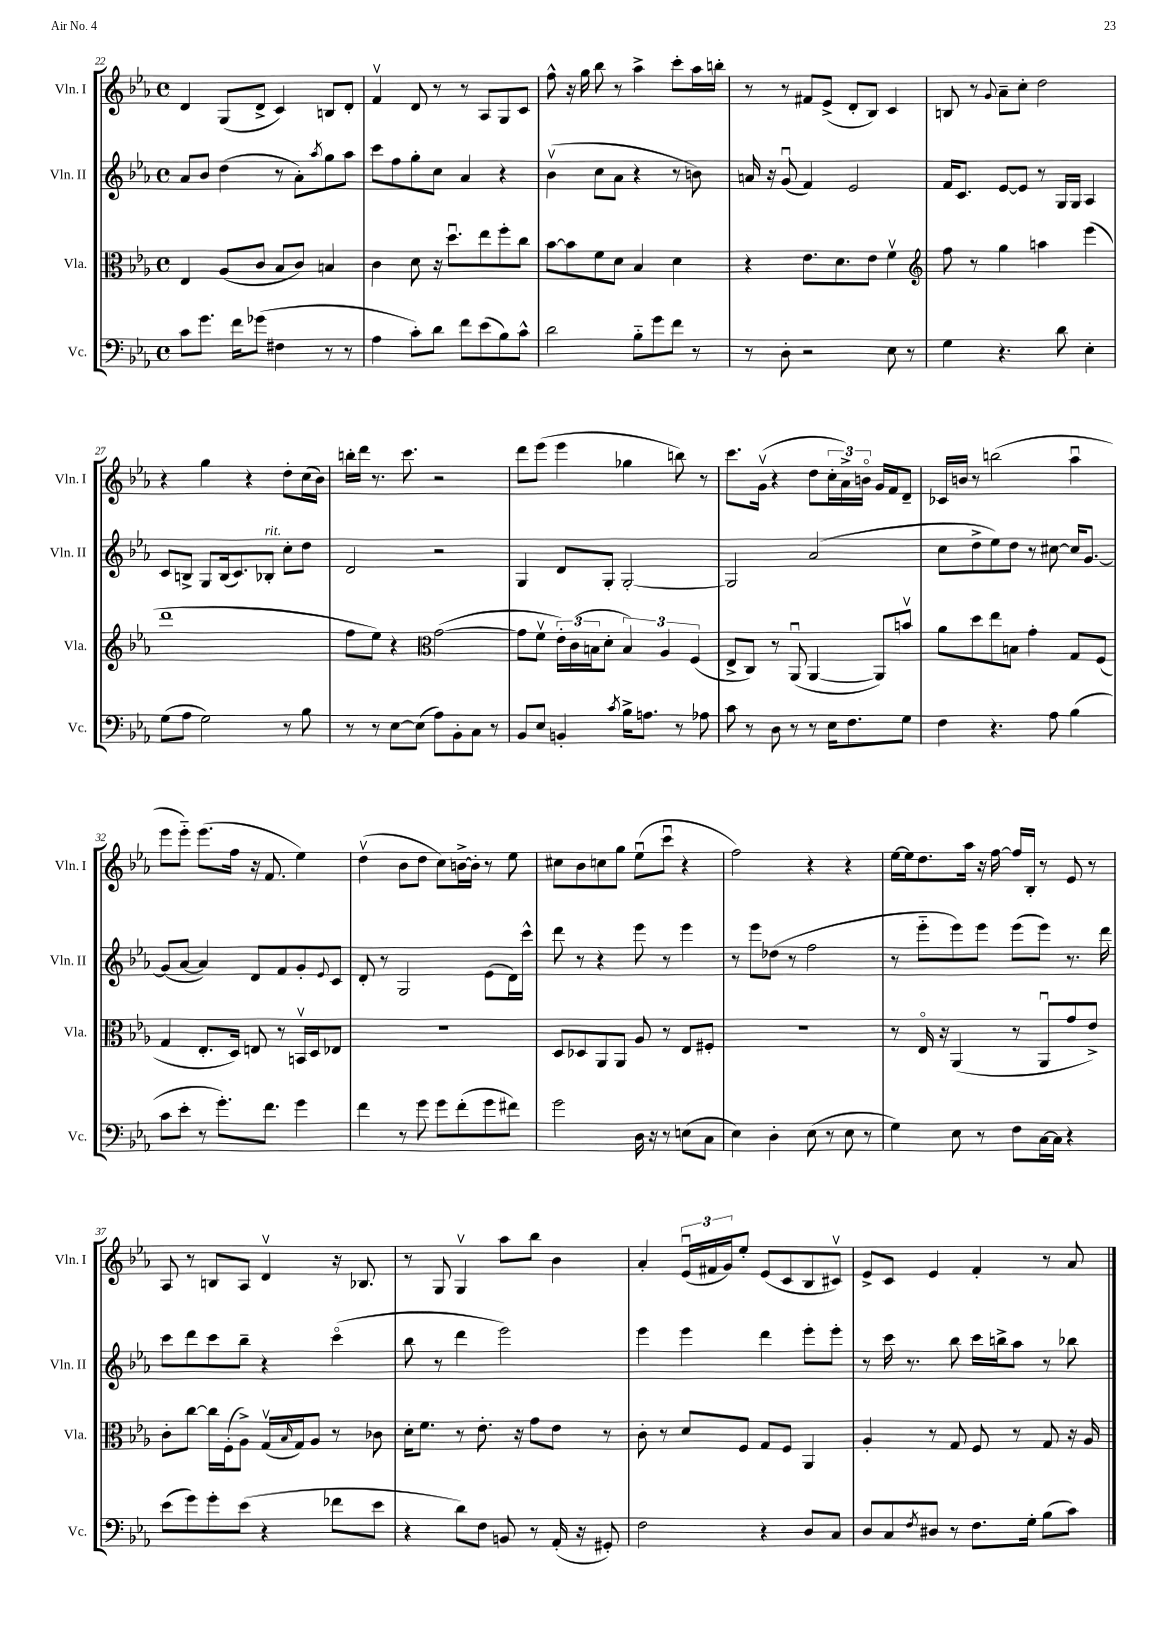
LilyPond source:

<<
\new StaffGroup <<
\new Staff = "s0" \with { instrumentName = "Vln. I" shortInstrumentName = "Vln. I" } {
    \clef treble \key ees \major \defaultTimeSignature \time 4/4
    d'4 g8( d'8-> c'4) b8 d'8-. |
    f'4\upbow d'8 r8 r8 aes8 g8 c'8 |
    f''8-^ r16 g''16 bes''8 r8 aes''4-> c'''8-. aes''16 b''16-. |
    r8 r8 fis'8 ees'8->( d'8-. bes8) c'4 |
    b8 r8 \appoggiatura { g'8 } aes'8-- c''8-. d''2 |
    r4 g''4 r4 d''8-. c''16( bes'16) |
    b''16-. d'''16 r8. c'''8. r2 |
    d'''8 ees'''8( ees'''4 ges''4 b''8) r8 |
    c'''8. g'16\upbow( r4 d''8 \tuplet 3/2 { c''16-. aes'16->) b'16\flageolet } g'16 f'16 d'8-- |
    ces'16 b'16 r8 b''2( aes''4\downbow |
    ees'''8 ees'''8-_) ees'''8.( f''16 r16 f'8. ees''4) |
    d''4\upbow( bes'8 d''8 c''8) b'16~-> b'16-. r8 ees''8 |
    cis''8 bes'8 c''8 g''8 ees''8\downbow( c'''8\downbow r4 |
    f''2) r4 r4 |
    ees''16~ ees''16 d''8. aes''16 r16 f''16~ f''16 bes16-. r8 ees'8 r8 |
    aes8 r8 b8 aes8 d'4\upbow r16 bes8. |
    r8 g8 g4\upbow aes''8 bes''8 bes'4 |
    aes'4-. \tuplet 3/2 { ees'16\downbow( fis'16 g'16) } ees''8-. ees'8( c'8 bes8 cis'8\upbow) |
    ees'8-> c'8 ees'4 f'4-. r8 aes'8 \bar "|." |
}
\new Staff = "s1" \with { instrumentName = "Vln. II" shortInstrumentName = "Vln. II" } {
    \clef treble \key ees \major \defaultTimeSignature \time 4/4
    aes'8 bes'8 d''4( r8 aes'8-.) \acciaccatura { aes''8 } g''8 aes''8 |
    c'''8 f''8 g''8-. c''8 aes'4 r4 |
    bes'4\upbow( c''8 aes'8 r4 r8 b'8) |
    a'16 r16 g'8\downbow( f'4) ees'2 |
    f'16 c'8. ees'8~ ees'8 r8 g16 g16 aes4 |
    c'8 b8-> g8 b16( c'8.) bes8-.^\markup { \italic "rit." } c''8-. d''8 |
    d'2 r2 |
    g4 d'8 g8-. g2~-. |
    g2 aes'2( |
    c''8 d''8-> ees''8) d''8 r8 cis''8~ cis''16 g'8.~ |
    g'8( aes'8~ aes'4) d'8 f'8 g'8-. \appoggiatura { ees'8 } c'8 |
    d'8-. r8 g2 ees'8( d'16) c'''16-^ |
    d'''8 r8 r4 ees'''8 r8 ees'''4 |
    r8 ees'''8 des''8( r8 f''2 |
    r8 ees'''8-_ ees'''8) ees'''8 ees'''8( ees'''8) r8. d'''16 |
    c'''8 d'''8 c'''8 bes''8-- r4 c'''4\flageolet( |
    bes''8 r8 d'''4 ees'''2) |
    ees'''4 ees'''4 d'''4 ees'''8-. ees'''8-. |
    r8 c'''16 r8. bes''8 c'''16 b''16-> aes''8 r8 bes''8 \bar "|." |
}
\new Staff = "s2" \with { instrumentName = "Vla." shortInstrumentName = "Vla." } {
    \clef alto \key ees \major \defaultTimeSignature \time 4/4
    ees4 aes8( c'8 bes8 c'8) b4 |
    c'4 d'8 r16 d''8.\downbow ees''8 f''8-. c''8 |
    bes'8~ bes'8 f'8 d'8 bes4 d'4 |
    r4 ees'8. d'8. ees'8 f'4\upbow |
    \clef treble f''8 r8 g''4 a''4 ees'''4( |
    d'''1 |
    f''8 ees''8) r4 \clef alto g'2~( |
    g'8 f'8\upbow \tuplet 3/2 { ees'16-.) c'16( b16 } d'8-. \tuplet 3/2 { b4) aes4 f4( } |
    ees8-> c8) r8 aes,8\downbow( aes,4~ aes,8) b'8\upbow |
    aes'8 d''8 ees''8 b8 g'4-. g8 f8( |
    g4 ees8.-. d16) e8 r8 b,16\upbow d16 ees8 |
    R1 |
    d8 des8 aes,8 aes,8 aes8 r8 ees8 fis8-. |
    R1 |
    r8 ees16\flageolet r16 aes,4( r8 aes,8\downbow g'8 ees'8->) |
    c'8-. c''8~ c''16 f16-.( aes8->) g16\upbow( \grace { bes16 } g16) aes8 r8 ces'8 |
    d'16-. f'8. r8 ees'8.-. r16 g'8 ees'8 r8 |
    c'8-. r8 d'8 f8 g8 f8 aes,4 |
    aes4-. r8 g8 f8 r8 g8 r16 aes16 \bar "|." |
}
\new Staff = "s3" \with { instrumentName = "Vc." shortInstrumentName = "Vc." } {
    \clef bass \key ees \major \defaultTimeSignature \time 4/4
    c'8 g'8. f'16 ges'8( fis4 r8 r8 |
    aes4 c'8-.) d'8 f'8 ees'8( bes8) c'8-^ |
    d'2 bes8-_ g'8 f'8 r8 |
    r8 d8-. r2 ees8 r8 |
    g4 r4. d'8 ees4-. |
    g8( aes8 g2) r8 bes8 |
    r8 r8 ees8~ ees8( aes8) bes,8-. c8 r8 |
    bes,8 ees8 b,4-. \acciaccatura { c'8 } bes16-> a8. r8 aes8 |
    c'8 r8 d8 r8 r8 ees16 f8. g8 |
    f4 r4. aes8 bes4( |
    c'8 ees'8-. r8 g'8.-.) f'8. g'4 |
    f'4 r8 g'8 g'8 f'8-.( g'8 fis'8) |
    g'2 d16 r16 r8 e8( c8 |
    ees4) d4-. ees8( r8 ees8 r8 |
    g4) ees8 r8 f8 c16~ c16 r4 |
    ees'8( g'8) g'8-. ees'8( r4 fes'8 ees'8 |
    r4 d'8) f8 b,8 r8 aes,16-.( r16 gis,8-.) |
    f2 r4 d8 c8 |
    d8 c8 \acciaccatura { f8 } dis8 r8 f8. g16-. bes8( c'8) \bar "|." |
}
>>
>>
\layout { \context { \Score currentBarNumber = #22 } }
